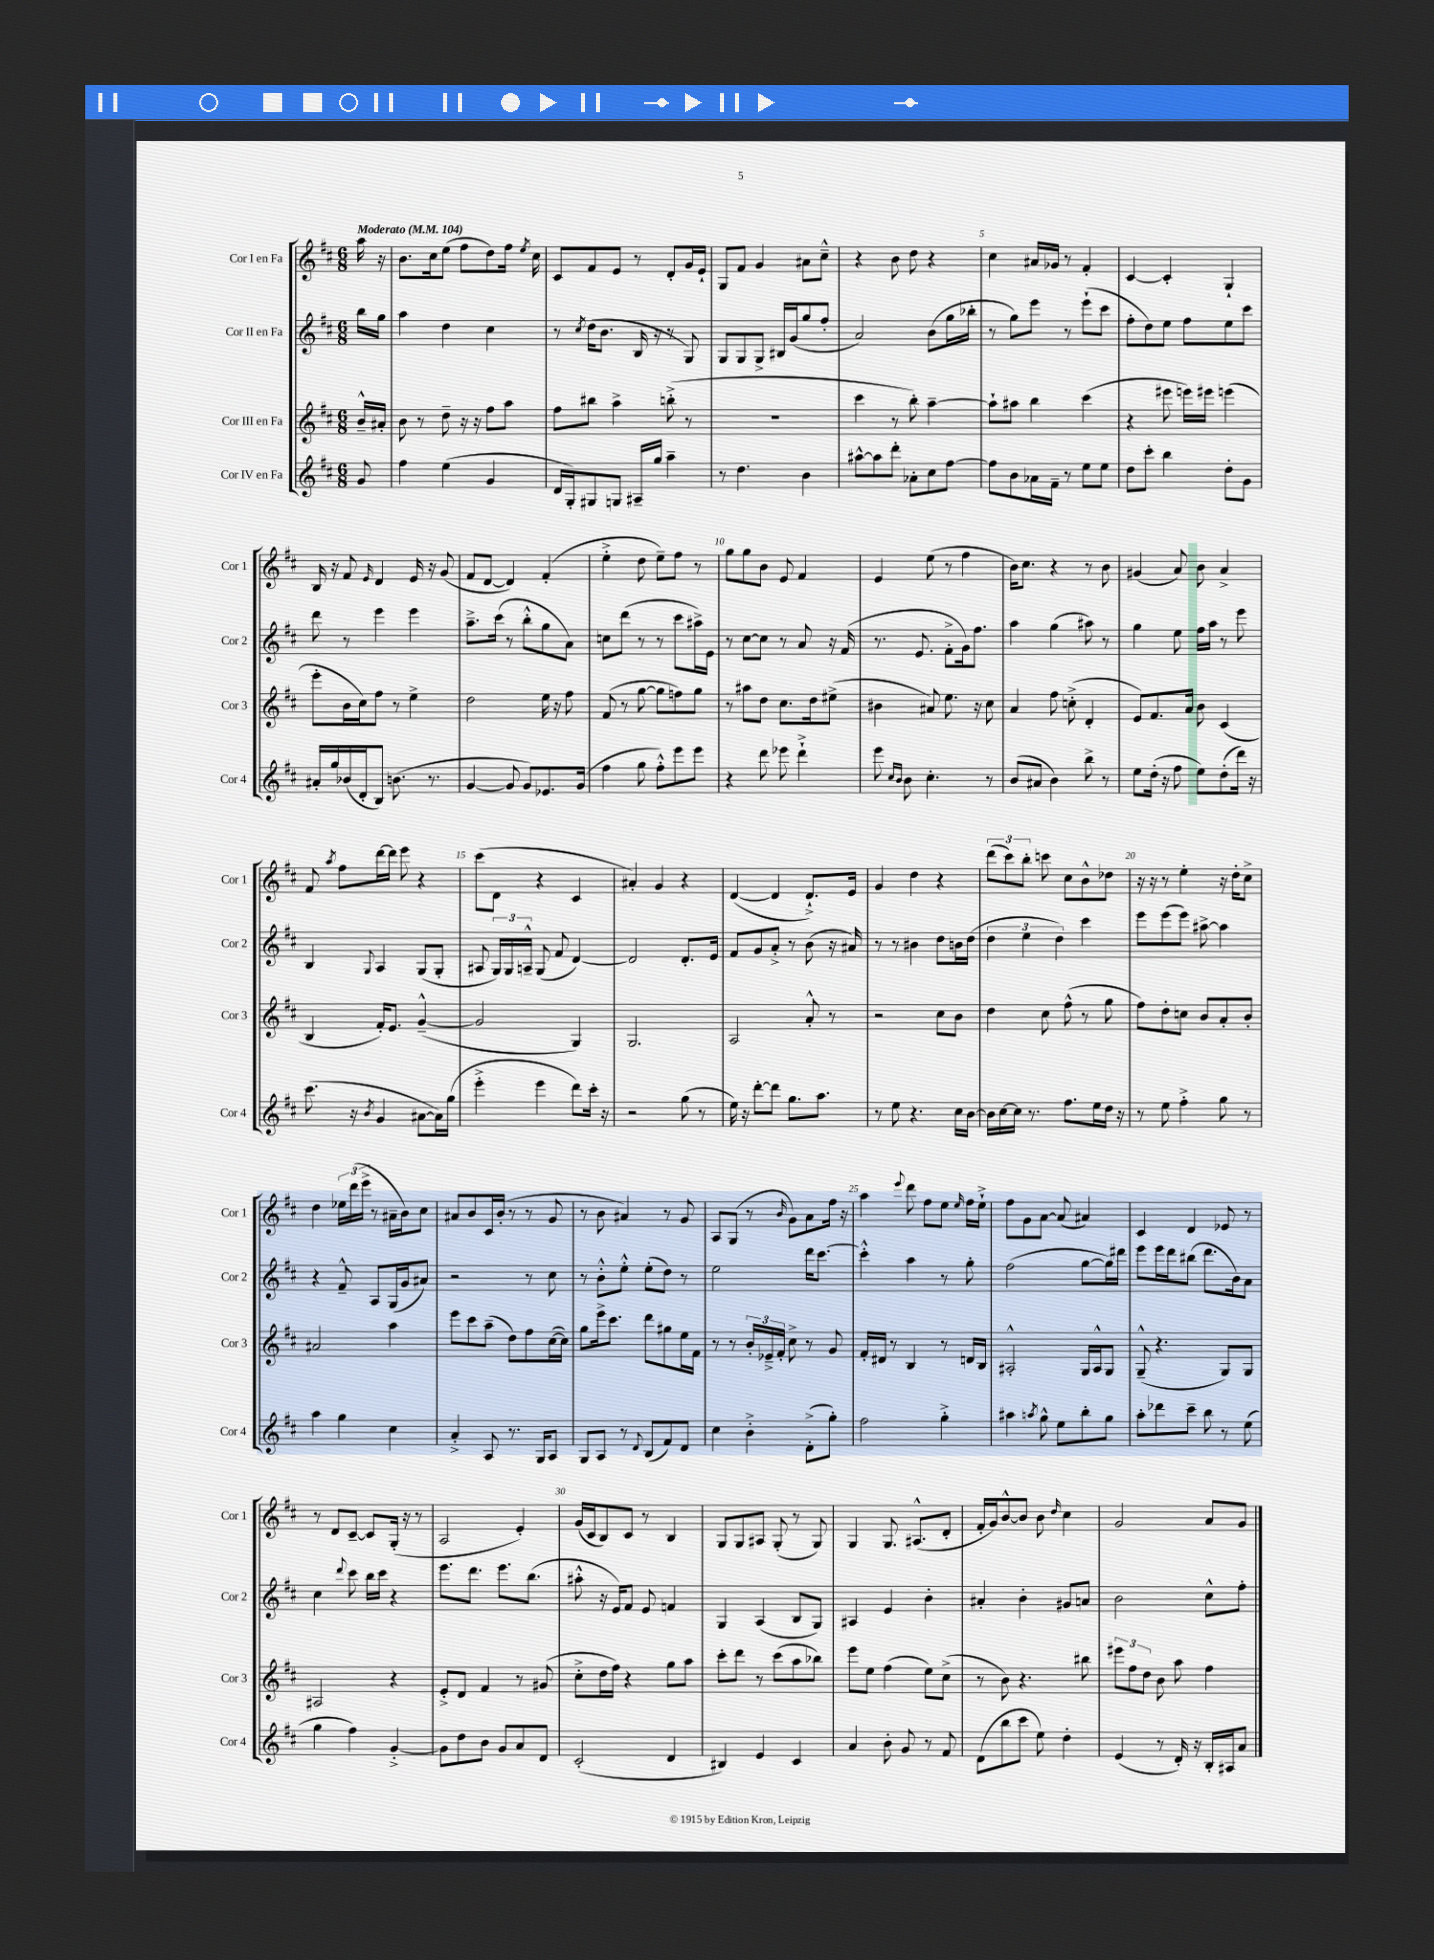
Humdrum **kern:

**kern	**kern	**kern	**kern
*part4	*part3	*part2	*part1
*staff4	*staff3	*staff2	*staff1
*I"Cor IV en Fa	*I"Cor III en Fa	*I"Cor II en Fa	*I"Cor I en Fa
*I'Cor 4	*I'Cor 3	*I'Cor 2	*I'Cor 1
*clefG2	*clefG2	*clefG2	*clefG2
*k[f#c#]	*k[f#c#]	*k[f#c#]	*k[f#c#]
*M6/8	*M6/8	*M6/8	*M6/8
*MM104	*MM104	*MM104	*MM104
=	=	=	=
!	!	!	!LO:TX:a:B:t=Moderato
8g/	16b~^^/LL	16bb\LL	16aa\
.	16a#X'/JJ	16gg\JJ	16r
=1	=1	=1	=1
4ff#\	8b\	4aa\	8.b\L
.	8r	.	.
.	.	.	16cc#\k
(4ee\	8dd~\	4dd\	(8ee\J
.	16r	.	8ff#\L
.	16r	.	.
4g/	8ff#\L	4cc#\	8dd\)
.	8aa\J	.	16ff#\Jk
.	.	.	8qee/
.	.	.	16cc#\
=2	=2	=2	=2
16d/LL	8ff#\L	8r	8c#/L
16G'/J)	.	.	.
.	.	8qcc#/	.
8G#X/	8bb#X\J	(16dd\KL	8f#/
.	.	8.b\J	.
8Gn/J	4aa^\	.	8e/J
16A#X~/LL	.	16B/	8r
16gg/JJ	.	16r	.
4aa~\	(8bbn'^\	8r	8d'/L
.	8r	8G/)	16g/L
.	.	.	16e`/JJ
=3	=3	=3	=3
8r	2.r	8G/L	8G/L
4.dd\	.	8G/	8f#/J
.	.	8G^/J	4g/
.	.	16B#X/LL	.
.	.	(16g/J	.
4b\	.	8gg/	8a#X\L
.	.	8ff#'/J	8cc#~^^\J
=4	=4	=4	=4
[8aa#X^^\L	4ccc#\	2a/)	4r
8aa#\]	.	.	.
8ddd'\J	8r	.	8b\
8a-X'\L	8bb'\)	.	8dd\
8cc#\	[4aa~\	(8b\L	4r
[8ff#\J	.	16gg\L	.
.	.	16bb-X'\JJ	.
=5	=5	=5	=5
8ff#\L]	8aa`\L]	8r	4cc#\
8b\	8aa#X\J	8gg\L)	.
16a-X\L	4bb\	8eee\J	16a#X/LL
16f#~\JJ	.	.	16g-X/JJ
8r	.	8r	8r
8ee\L	(4ccc#\	(8eee`\L	4f#'/
8ee\J	.	8ccc#\J	.
=6	=6	=6	=6
8dd\L	4r	8ff#'\L	[4c#/
8ccc#'\J	.	8dd\)	.
4bb\	8eee#X\	8ee\J	4c#'/]
.	16eeen\LL)	8ff#\L	.
.	16eee#X\JJ	.	.
8dd'\L	(4eeen\	8ee\	4G`/
8g\J	.	8ccc#\J	.
!!LO:LB:g=z
=7	=7	=7	=7
16a#X'/LL	8eee'\L	8ddd\	16B/
16gg/	.	.	16r
(16b-X/	16b\L	8r	8f#/
16d'/J	16cc#\J)	.	.
.	.	.	16qqe/
8B/J)	8ff#\J	4eee\	4d/
(8.bn\	8r	.	.
.	4ee^\	4eee\	16e/
8.r	.	.	16r
.	.	.	(8g/
=8	=8	=8	=8
[4g/	2dd\	8.aa~^\L	8f#/L
.	.	.	[8d/J
.	.	(16ccc#\Jk	.
8g/]	.	8r	4d/])
8g/L)	.	8bb'^^\L	.
8.e-X/	16ee\	8gg\	(4f#'/
.	16r	.	.
.	8ff#\	8a\J)	.
(16g/Jk	.	.	.
=9	=9	=9	=9
4ff#\	(8f#/	8ccn\L	4ee'^\
.	8r	(8ddd\J	.
8gg\	[8gg\	8r	8dd\
8ff#'^^\L)	8gg\L]	8r	8ee~\L)
8eee\	8ffn\)	8ccc#\L	8ff#\J
8eee\J	8gg\J	16aa#X^\L)	8r
.	.	16e\JJ	.
=10	=10	=10	=10
4r	8r	8r	8gg\L
.	8aa#X\L	[8cc#\L	8gg\
8ddd\	8dd\J	8cc#\J]	8b\J
8eee-X\	8.cc#\L	8r	8e/
4ddd`^\	.	8a/	4f#/
.	16dd\k	.	.
.	(8ee#X^\J	16r	.
.	.	(16f#/	.
=11	=11	=11	=11
8eee\	4b#X\	8.r	4e/
16qqcc#/LL	.	.	.
16qqb/JJ	.	.	.
8b\	.	.	.
.	.	8.e/	.
4.cc#'\	8a#X/)	.	(8ee\
.	8.ee\	8f#'^\L	8r
.	.	16g\k)	4ff#\
.	16r	8.ff#\J	.
8r	8cc#\	.	.
=12	=12	=12	=12
(8b/L	4a/	4aa\	16b\KL)
.	.	.	8.cc#\J
8a#X/J	.	.	.
4b\)	8ff#\	(4gg\	4r
.	(8ccn'^\	.	.
8bb^\	4d'/	8aa#X\)	8r
8r	.	8r	8b\
=13	=13	=13	=13
8ee\L	8e/L)	4gg\	(4g#X/
(16dd'\Jk	8.f#/	.	.
16r	.	.	.
8ff#\	.	8ee\	8a/)
.	16a/Jk	.	.
8ee\L)	8b\	16ff#\LL	8b\
.	.	16aa\JJ	.
(8dd'\	(4c#/	8r	4a^/
16ddd\Jk)	.	8eee\	.
16r	.	.	.
!!LO:LB:g=z
=14	=14	=14	=14
(8.ccc#\	4B/	4B/	8f#/
.	.	.	8qaa/
.	.	.	8ff#\L
16r	.	.	.
8qb/	.	8qqG/	.
4g/	16f#'/KL)	4A/	[16ddd\L
.	8.e/J	.	16ddd\JJ]
.	.	.	8eee\
[8a#X\L	([4g~^^/	(8G/L	4r
16a#\L])	.	8G'/J	.
(16gg\JJ	.	.	.
=15	=15	=15	=15
4eee'^\	2g/]	8A#X/	(8ccc#\L
.	.	24G/LL)	8d\J
.	.	24G/	.
.	.	24An~^^/JJ	.
4eee\	.	(8G/	4r
.	.	8f#/	.
8ddd\L)	4G/)	[4d/)	4c#/
16ccc#'\Jk	.	.	.
16r	.	.	.
=16	=16	=16	=16
2r	2.G/	2d/]	4a#X'/)
.	.	.	4g/
(8gg\	.	8.d'/L	4r
8r	.	.	.
.	.	16e/Jk	.
=17	=17	=17	=17
16ee\)	2A/	8f#/L	([4d/
16r	.	.	.
[8ddd'\L	.	8g/	.
8ddd\J]	.	8a'^/J	4d/]
8.gg\L	.	8r	.
.	8a'^^/	(8b\	8.d`^/L)
8.aa\J	.	.	.
.	8r	16r	.
.	.	16a#X/)	16e/Jk
=18	=18	=18	=18
8r	2r	8r	4g/
8ee\	.	8r	.
4.r	.	4b#X\	4dd\
.	8cc#\L	8dd\L	4r
16cc#\LL	8b\J	16bn\L	.
[16b\JJ	.	(16dd\JJ	.
=19	=19	=19	=19
16b\LL]	4dd\	6dd\	(12ddd\L
[16cc#\	.	.	.
.	.	.	12ccc#\)
16cc#\JJ]	.	.	.
.	.	6ee\	12bb'\J
8.r	.	.	.
.	8cc#\	.	8cccn\
.	.	6dd\)	.
8.ff#\L	(8ff#^^\	.	8cc#\L
.	8r	4ccc#\	8b^^\
16ee\L	.	.	.
16dd\JJ	8gg\	.	8dd-X\J
16r	.	.	.
=20	=20	=20	=20
8r	8ff#\L)	8eee\L	16r
.	.	.	16r
8ee\	8dd'\	(8eee\	8r
4ff#'^\	8ccn\J	8eee\J)	4ee'\
.	8b/L	[8aa#X^\	.
8gg\	8a'/	4aa#\]	16r
.	.	.	16dd'\KL
8r	8b'/J	.	8cc#^\J
!!LO:LB:g=z
=21	=21	=21	=21
4aa\	2a#X/	4r	4dd\
4gg\	.	8f#~^^/	24ee-X\LL
.	.	.	(24ddd\
.	.	.	24eee^\JJ
.	.	8A/L	8r
4cc#\	4aa\	(16G/L	16a#X~\LL
.	.	16g/J	16b\J)
.	.	8a#X/J)	8cc#\J
=22	=22	=22	=22
4a'^/	8eee\L	2r	8a#X/L
.	8ccc#\	.	8b/
8A/	(8aa~\J	.	16c#/L
.	.	.	(16b'/JJ
8.r	8dd\L)	.	8r
.	8ff#\	8r	8r
16G/KL	.	.	.
8A/J	([16cc#\L	8cc#\	8g/
.	16cc#\JJ])	.	.
=23	=23	=23	=23
8G/L	8gg\L	8r	8r
8A/J	16eee^\k	8b'^^\L	8b\
.	8.ccc#\J	.	.
8r	.	8ee'^^\J	4a#X/)
8qqd/	.	.	.
(8B/L	8ddd\L	(8ee'\L	.
8f#/)	8gg#X\	8dd\J)	8r
8d/J	16ee\L	8r	8g/
.	16f#\JJ	.	.
=24	=24	=24	=24
4cc#\	8r	2ee\	8A/L
.	8r	.	(8G/J
4b'^\	24b'/LL	.	8r
.	24e-X~^/	.	.
.	24f#'/JJ	.	.
.	.	.	16qqb/
.	8cc#^\	.	8g\L)
(8d'^\L	8r	16ddd\KL	8a\
.	.	[8.ccc#\J	.
8gg'\J)	8g/	.	16ff#\Jk
.	.	.	16r
=25	=25	=25	=25
2ff#\	16f#'/LL	4ccc#'^^\]	4aa\
.	16d#X/JJ	.	.
.	8r	.	.
.	.	.	8qqeee/
.	4B/	4aa\	8ddd\
.	.	.	8ff#\L
4gg'^\	8r	8r	8ee\J
.	.	.	16qqee/
.	16dn/LL	8gg'\	16ff#\LL
.	16B/JJ	.	16ee`^\JJ
=26	=26	=26	=26
4aa#X\	2A#X'^^/	(2ff#\	8ff#\L
.	.	.	8g\
8qaan/	.	.	.
8gg^^\	.	.	[8a\J
8ee\L	.	.	(8a/]
8bb'\	16G/LL	[8gg\L	4a#X/)
.	16A#^^/J	.	.
8gg\J	8G/J	16gg\L])	.
.	.	16ddd#X\JJ	.
=27	=27	=27	=27
8aa'\L	(8G~^^/	8eee\L	4c#/
8ddd-X\	4.r	16eee\L	.
.	.	16ddd\J	.
8ccc#~\J	.	(8bb#X\J	4d/
8bb\	.	8.ddd\L	.
8r	8G/L)	.	8e-X/
.	.	16b\k)	.
(8ee\	8G/J	8a\J	8r
!!LO:LB:g=z
=28	=28	=28	=28
4gg\	2A#X/	4cc#\	8r
.	.	.	8d/L
.	.	8qqddd/	.
4ff#\)	.	8ccc#\	[8c#~/J
.	.	16bb\LL	8c#/L]
.	.	16ccc#\JJ	.
[4g'^/	4r	4r	(16G'/Jk
.	.	.	16r
.	.	.	8r
=29	=29	=29	=29
8g\L]	8e'^/L	8.eee\L	2A/
8dd\	8d/J	.	.
.	.	8.ddd\J	.
8b\J	4f#/	.	.
8g/L	.	8.eee\L	.
8a/	8r	.	4e'/)
.	.	(8.bb\J	.
8d/J	(8g#X/	.	.
=30	=30	=30	=30
(2c#'/	8cc#'^\L	8aa#X'^^\	(16g/LL
.	.	.	16c#/J
.	16dd\L	16r	8B/)
.	16ff#\JJ)	16e/KL)	.
.	4r	8f#/J	8c#/J
.	.	8e/	8r
4d/	8gg\L	4fn/	4B/
.	8aa\J	.	.
=31	=31	=31	=31
4B#X/)	8ccc#'\L	4G/	8G/L
.	8ddd\J	.	8G/
4e/	8r	(4A/	8A#X/J
.	(8ccc#\L	.	(8G'/
4c#/	8aa\	8B/L	8r
.	8bb-X\J)	8G/J)	8G/)
=32	=32	=32	=32
4a/	8eee\L	4A#X/	4G/
.	8ee\J	.	.
8b'\	(4ff#\	4e/	8.G/
8g/	.	.	.
.	.	.	(8.A#X^^/L
8r	8ee\L)	4b'\	.
8f#/	(8cc#^\J	.	8d'/J
=33	=33	=33	=33
(8d\L	8r	4a#X'/	16f#'/LL
.	.	.	16g/J)
8bb\	8b\)	.	[8b^^/
8ccc#\J	4.r	4b'\	8b/J]
8ee\)	.	.	8b\
.	.	.	16qqdd/
4dd'\	.	8g#X/L	4cc#\
.	8bb#X\	8an/J	.
=34	=34	=34	=34
(4e/	12eee#X\L	2b\	2g/
.	12ff#\	.	.
.	12dd\J	.	.
8r	8b\	.	.
16d'/)	8aa\	.	.
16r	.	.	.
16B'/LL	4ff#\	8cc#^^\L	8a/L
16A#X/J	.	.	.
8a/J	.	8ff#'\J	8g/J
==	==	==	==
*-	*-	*-	*-
